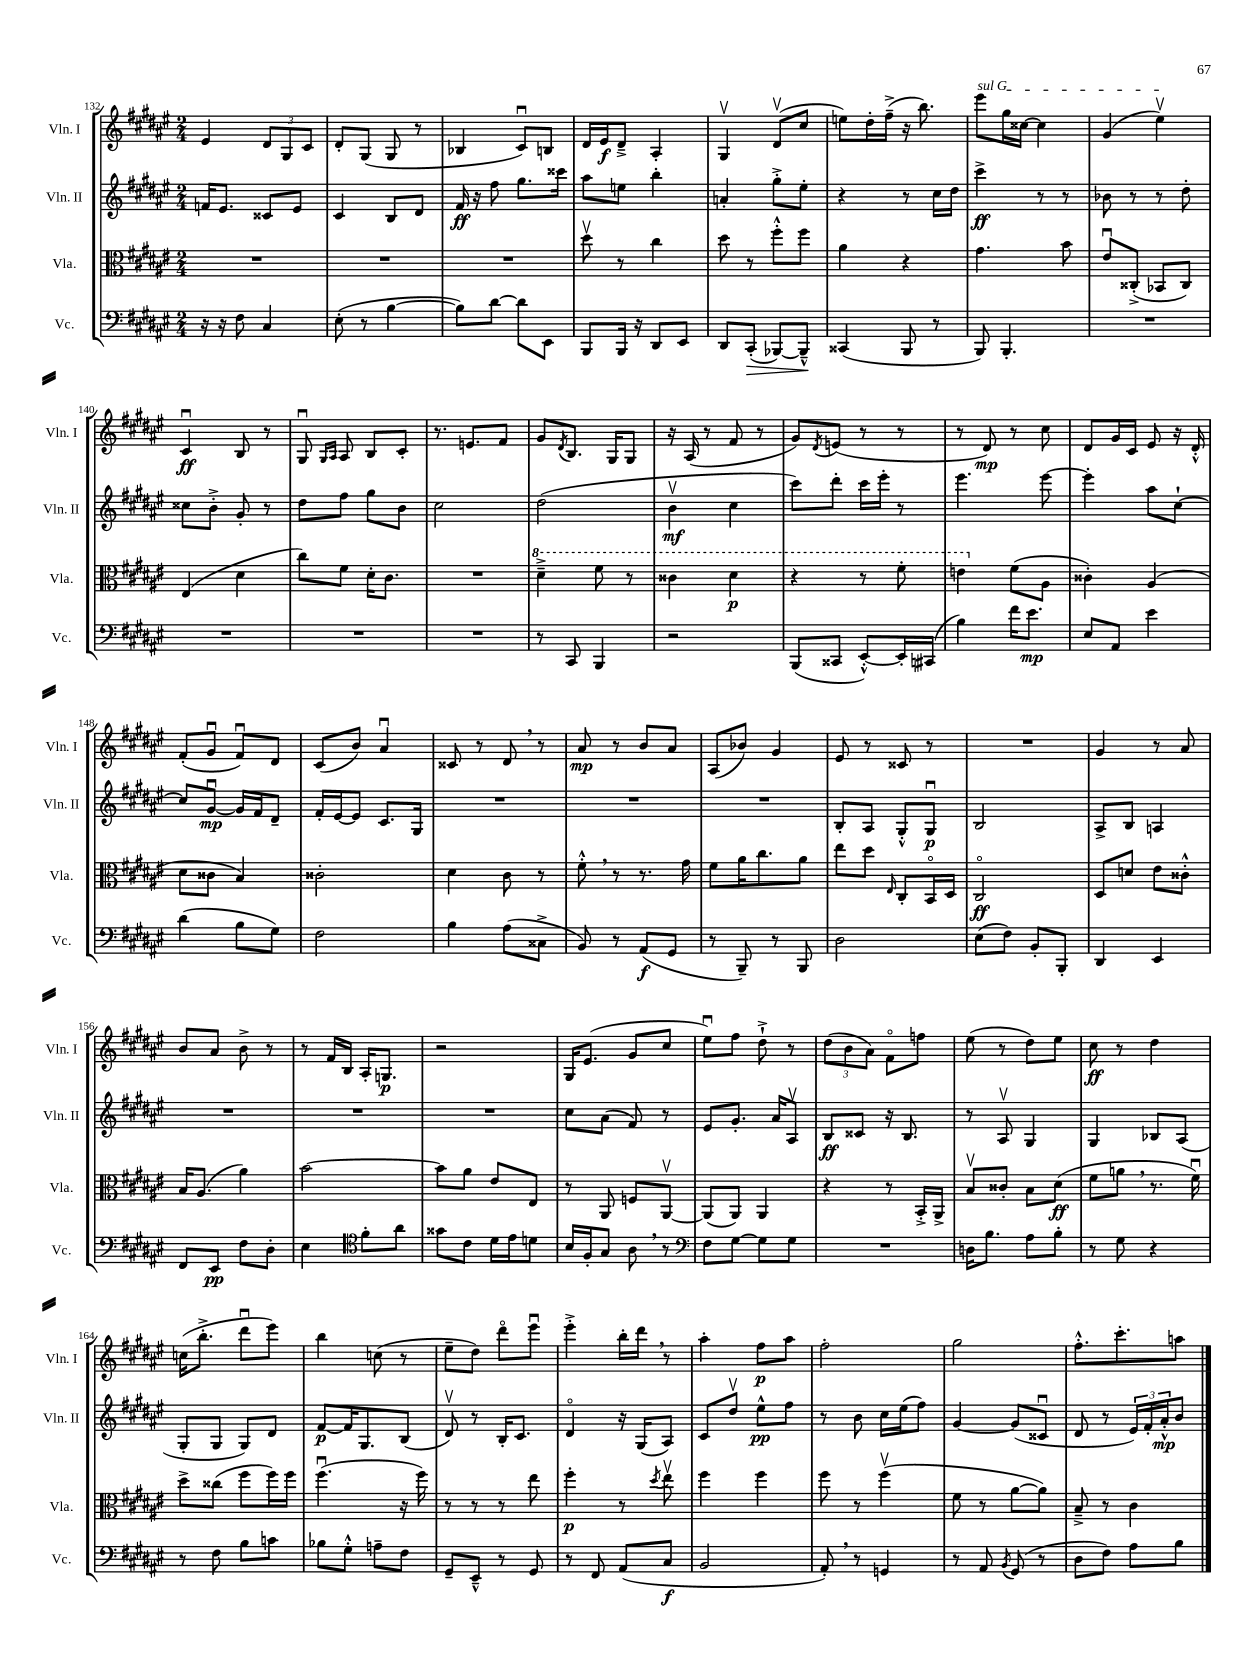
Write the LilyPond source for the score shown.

<<
\new StaffGroup <<
\new Staff = "s0" \with { instrumentName = "Vln. I" shortInstrumentName = "Vln. I" } {
    \clef treble \key fis \major \numericTimeSignature \time 2/4
    eis'4 \tuplet 3/2 { dis'8 gis8 cis'8 } |
    dis'8-. gis8( gis8 r8 |
    bes4 cis'8\downbow) b8 |
    dis'16 eis'16\f dis'8---> ais4-. |
    gis4\upbow dis'8\upbow( cis''8 |
    e''8) dis''16-. fis''16--->( r16 b''8.) |
    \once \override TextSpanner.bound-details.left.text = \markup { \italic "sul G" } eis'''8\startTextSpan gis''16 cisis''16~ cisis''4 |
    gis'4( eis''4\upbow\stopTextSpan) |
    cis'4\downbow\ff b8 r8 |
    gis8\downbow \grace { gis16 ais16 } ais8 b8 cis'8-. |
    r8. e'8. fis'8 |
    gis'8 \acciaccatura { dis'8 } b8. gis16 gis8 |
    r16 ais16( r8 fis'8 r8 |
    gis'8) \acciaccatura { dis'8 } e'8( r8 r8 |
    r8 dis'8\mp) r8 cis''8 |
    dis'8 gis'16 cis'16 eis'8 r16 dis'16-.-^ |
    fis'8-.( gis'8\downbow fis'8\downbow) dis'8 |
    cis'8( b'8) ais'4\downbow |
    cisis'8 r8 dis'8 \breathe r8 |
    ais'8\mp r8 b'8 ais'8 |
    ais8( bes'8) gis'4 |
    eis'8 r8 cisis'8 r8 |
    R2 |
    gis'4 r8 ais'8 |
    b'8 ais'8 b'8-> r8 |
    r8 fis'16 b16 ais16-. g8.\p |
    r2 |
    gis16 eis'8.( gis'8 cis''8 |
    eis''8\downbow) fis''8 dis''8-!-> r8 |
    \tuplet 3/2 { dis''8( b'8 ais'8) } fis'8\flageolet f''8 |
    eis''8( r8 dis''8) eis''8 |
    cis''8\ff r8 dis''4 |
    c''16( b''8.-.-> dis'''8\downbow eis'''8) |
    b''4 c''8( r8 |
    eis''8-- dis''8) dis'''8\flageolet eis'''8\downbow |
    eis'''4-.-> b''16-. dis'''16 \breathe r8 |
    ais''4-. fis''8\p ais''8 |
    fis''2-. |
    gis''2 |
    fis''8.-.-^ cis'''8.-. a''8 \bar "|." |
}
\new Staff = "s1" \with { instrumentName = "Vln. II" shortInstrumentName = "Vln. II" } {
    \clef treble \key fis \major \numericTimeSignature \time 2/4
    f'16 eis'8. cisis'8 eis'8 |
    cis'4 b8 dis'8 |
    fis'16\ff r16 fis''8 gis''8. cisis'''16 |
    ais''8 e''8 b''4-. |
    a'4-. gis''8-.-> eis''8-. |
    r4 r8 cis''16 dis''16 |
    cis'''4->\ff r8 r8 |
    bes'8 r8 r8 dis''8-. |
    cisis''8 b'8-.-> gis'8-. r8 |
    dis''8 fis''8 gis''8 b'8 |
    cis''2 |
    dis''2( |
    b'4\upbow\mf cis''4 |
    cis'''8) dis'''8-. cis'''16 eis'''16-. r8 |
    eis'''4. eis'''8~ |
    eis'''4-. ais''8 cis''8~-! |
    cis''8 gis'8~\downbow\mp gis'16 fis'16 dis'8-- |
    fis'16-. eis'16~ eis'8 cis'8. gis16 |
    R2 |
    R2 |
    R2 |
    b8-. ais8 gis8-.-^ gis8\downbow\p |
    b2 |
    ais8-> b8 a4 |
    R2 |
    R2 |
    R2 |
    cis''8 ais'8( fis'8) r8 |
    eis'8 gis'8.-. ais'16 ais8\upbow |
    b8\ff cisis'8 r16 b8. |
    r8 ais8\upbow gis4 |
    gis4 bes8 ais8( |
    gis8-. gis8 gis8) dis'8 |
    fis'8~\p fis'16 gis8. b8( |
    dis'8\upbow) r8 b16-. cis'8. |
    dis'4\flageolet r16 gis16( ais8) |
    cis'8 dis''8\upbow eis''8-^\pp fis''8 |
    r8 b'8 cis''16 eis''16( fis''8) |
    gis'4~ gis'8( cisis'8\downbow |
    dis'8 r8 \tuplet 3/2 { eis'16) fis'16-. ais'16-.-^\mp } b'8 \bar "|." |
}
\new Staff = "s2" \with { instrumentName = "Vla." shortInstrumentName = "Vla." } {
    \clef alto \key fis \major \numericTimeSignature \time 2/4
    R2 |
    R2 |
    R2 |
    dis''8\upbow r8 cis''4 |
    dis''8 r8 fis''8-.-^ fis''8 |
    ais'4 r4 |
    gis'4. b'8 |
    eis'8\downbow cisis8-.->( bes,8 cisis8) |
    eis4( dis'4 |
    cis''8) fis'8 dis'16-. cis'8. |
    R2 |
    \ottava #1 dis''4---> fis''8 r8 |
    cisis''4 dis''4\p |
    r4 r8 fis''8-. |
    e''4 \ottava #0 fis'8( ais8 |
    cisis'4-.) ais4( |
    dis'8 cisis'8 b4) |
    cisis'2-. |
    dis'4 cis'8 r8 |
    fis'8-.-^ \breathe r8 r8. gis'16 |
    fis'8 ais'16 cis''8. ais'8 |
    eis''8 dis''8 \grace { eis16 } cis8-. b,16\flageolet dis16 |
    cis2\flageolet\ff |
    dis8 d'8 eis'8 cisis'8-.-^ |
    b16 ais8.( ais'4) |
    b'2~ |
    b'8 ais'8 eis'8 eis8 |
    r8 ais,8 f8 ais,8~\upbow |
    ais,8( ais,8) ais,4 |
    r4 r8 b,16-.-> ais,16-> |
    b8\upbow cisis'8-. b8 dis'8\ff( |
    fis'8 a'8 \breathe r8. fis'16\downbow) |
    dis''8-> cisis''8( fis''8 fis''16) fis''16 |
    fis''4.\downbow( r16 fis''16) |
    r8 r8 r8 eis''8 |
    fis''4-.\p r8 \acciaccatura { dis''8 } eis''8\upbow |
    fis''4 fis''4 |
    fis''8 r8 fis''4\upbow( |
    fis'8 r8 ais'8~ ais'8) |
    b8---> r8 cis'4 \bar "|." |
}
\new Staff = "s3" \with { instrumentName = "Vc." shortInstrumentName = "Vc." } {
    \clef bass \key fis \major \numericTimeSignature \time 2/4
    r16 r16 fis8 cis4 |
    eis8-.( r8 b4~ |
    b8) dis'8~ dis'8 eis,8 |
    b,,8 b,,16 r16 dis,8 eis,8 |
    dis,8 cis,8-.\>( bes,,8~) bes,,8---^\! |
    cisis,4( b,,8 r8 |
    b,,8) b,,4.-. |
    R2 |
    R2 |
    R2 |
    R2 |
    r8 cis,8 b,,4 |
    r2 |
    b,,8( cisis,8 eis,8~-.-^) eis,16-. cis,16( |
    b4) fis'16 eis'8.\mp |
    eis8 ais,8 eis'4 |
    dis'4( b8 gis8) |
    fis2 |
    b4 ais8( cisis8-> |
    b,8) r8 ais,8\f( gis,8 |
    r8 b,,8--) r8 b,,8 |
    dis2 |
    eis8( fis8) b,8-. b,,8-. |
    dis,4 eis,4 |
    fis,8 eis,8\pp fis8 dis8-. |
    eis4 \clef tenor fis'8-. ais'8 |
    gisis'8 cis'8 dis'16 eis'16 d'8 |
    b16 fis16-. gis8 ais8 \breathe r8 |
    \clef bass fis8 gis8~ gis8 gis8 |
    R2 |
    d16 b8. ais8 b8-. |
    r8 gis8 r4 |
    r8 fis8 b8 c'8 |
    bes8 gis8-.-^ a8-- fis8 |
    gis,8-- eis,8---^ r8 gis,8 |
    r8 fis,8 ais,8( cis8\f |
    b,2 |
    ais,8-.) \breathe r8 g,4 |
    r8 ais,8 \acciaccatura { b,8 } gis,8( r8 |
    dis8 fis8) ais8 b8 \bar "|." |
}
>>
>>
\layout { \context { \Score currentBarNumber = #132 } }
